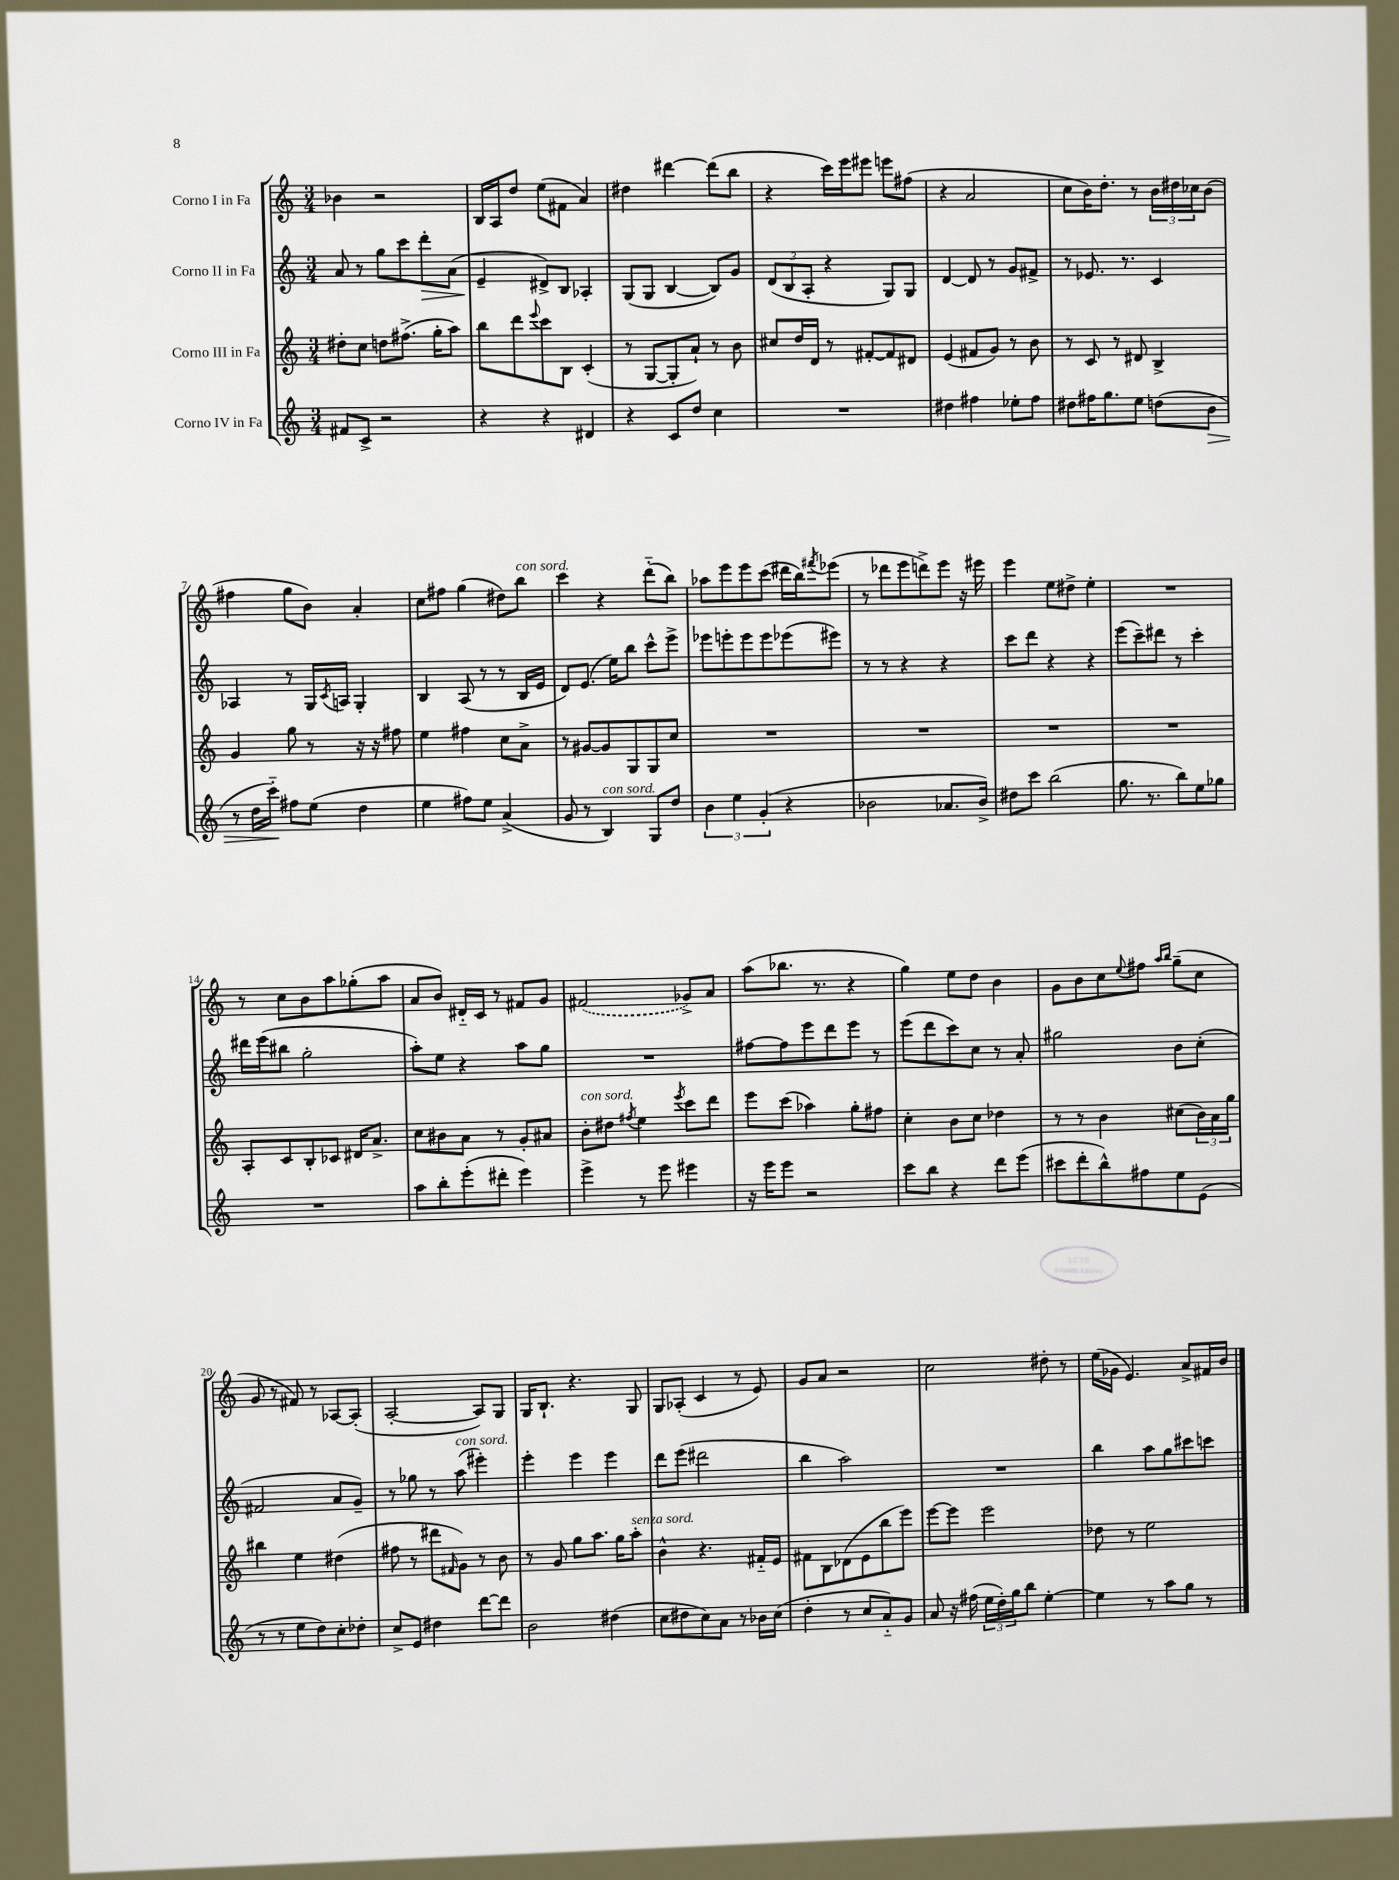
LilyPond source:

<<
\new StaffGroup <<
\new Staff = "s0" \with { instrumentName = "Corno I in Fa" } {
    \clef treble \key c \major \numericTimeSignature \time 3/4
    bes'4 r2 |
    b16 a16 d''8 e''8( fis'8 a'4) |
    dis''4 dis'''4~ dis'''8( b''8 |
    r4 c'''16) e'''16 eis'''8 e'''8 fis''8( |
    r4 a'2 |
    c''8 b'16) d''8.-. r8 \tuplet 3/2 { b'16 dis''16 ces''16 } b'8( |
    fis''4 g''8 b'8) a'4-. |
    c''8 fis''8 g''4( dis''8) b''8^\markup { \italic "con sord." } |
    c'''4 r4 d'''8-_( b''8) |
    aes''8 e'''8 e'''8 c'''8( dis'''16 b''16) \acciaccatura { fis'''8 } ees'''8( |
    r8 des'''8 e'''8 d'''8->) e'''8 r16 eis'''16 |
    e'''4 e''8 dis''8-> e''4-. |
    R2. |
    r8 c''8 b'8 a''8 ges''8-.( a''8 |
    a'8 b'8) dis'16-_ c'16 r8 fis'8 g'8 |
    \once \slurDashed fis'2( ges'8->) a'8 |
    a''8( bes''8. r8. r4 |
    g''4) e''8 d''8 b'4 |
    g'8 b'8 c''8 \appoggiatura { e''8 } fis''8 \grace { a''16 b''16 } g''8--( c''8 |
    g'8 r8 fis'8) r8 aes8~ aes8-.( |
    a2~-. a8) g8 |
    g16 b8.-! r4. g8 |
    g8 aes8-.( c'4 r8 e'8) |
    g'8 a'8 r2 |
    c''2 dis''8-. r8 |
    e''16( ges'16 e'4.) a'8-> fis'16 b'16 \bar "|." |
}
\new Staff = "s1" \with { instrumentName = "Corno II in Fa" } {
    \clef treble \key c \major \numericTimeSignature \time 3/4
    a'8 r8 g''8 c'''8 d'''8-.\> a'8( |
    e'4--\! dis'8->) b8 aes4-. |
    g8( g8 b4~ b8) g'8 |
    \tuplet 3/2 { d'8( b8 a8-. } r4 g8) g8 |
    d'4~ d'8 r8 g'8 fis'8-> |
    r8 ees'8. r8. c'4 |
    aes4 r8 g16 \acciaccatura { c'8 } a16 g4-. |
    b4 a8( r8 r8 b16 e'16 |
    d'8) e'8.( e''16) b''8 c'''8-^ e'''8-> |
    ees'''8 e'''8-. e'''8 e'''8 ees'''8( eis'''8) |
    r8 r8 r4 r4 |
    c'''8 d'''8 r4 r4 |
    e'''8( c'''8--) dis'''8 r8 c'''4-. |
    dis'''16 e'''16( bis''8 g''2-. |
    a''8-.) e''8 r4 a''8 g''8 |
    R2. |
    fis''8~ fis''8 e'''8 d'''8 e'''8 r8 |
    e'''8( d'''8 c'''8) c''8 r8 a'8-. |
    gis''2 b'8 c''8-.( |
    fis'2 a'8 g'8--) |
    r8 ges''8 r8 a''8^\markup { \italic "con sord." }( eis'''4-.) |
    e'''4-. e'''4 e'''4 |
    d'''8 e'''8( dis'''2 |
    b''4 a''2) |
    R2. |
    b''4 a''8 g''8 cis'''8 c'''8 \bar "|." |
}
\new Staff = "s2" \with { instrumentName = "Corno III in Fa" } {
    \clef treble \key c \major \numericTimeSignature \time 3/4
    dis''8-. c''8 d''8 fis''8.->( g''16-. a''8) |
    b''8 d'''8 \appoggiatura { e'''8 } c'''8 b8 c'4-.( |
    r8 g8~ g8-. a'8-!) r8 b'8 |
    cis''8 d''16 d'16 r8 fis'8~-. fis'8 dis'8 |
    e'4( fis'8 g'8) r8 b'8 |
    r8 c'8 r8 dis'8 b4-> |
    g'4 g''8 r8 r16 r16 fis''8 |
    e''4 fis''4 c''8 a'8-> |
    r8 gis'8~ gis'8 g8 g8 c''8 |
    R2. |
    R2. |
    R2. |
    R2. |
    a8-. c'8 b8-. ces'8 dis'16 a'8.-> |
    c''8 bis'8 a'8 r8 g'8-. ais'8 |
    b'8-.^\markup { \italic "con sord." } dis''8 \acciaccatura { fis''8 } e''4 \acciaccatura { e'''8 } c'''8 d'''8 |
    e'''8 c'''8( aes''4) g''8-. fis''8 |
    c''4-. b'8 c''8 des''4 |
    r8 r8 b'4 cis''8( \tuplet 3/2 { b'16) a'16 g''16 } |
    bis''4 e''4 dis''4( |
    fis''8 r8 dis'''8 \grace { fis'16 } g'8) r8 b'8 |
    r8 g'8 g''8 a''8. g''16 a''8-.^\markup { \italic "senza sord." } |
    b'4-^ r4. fis'16-_ e'16 |
    fis'8 b8 des'8( e'8 b''8 e'''8) |
    e'''8~ e'''8 e'''2 |
    des''8 r8 e''2 \bar "|." |
}
\new Staff = "s3" \with { instrumentName = "Corno IV in Fa" } {
    \clef treble \key c \major \numericTimeSignature \time 3/4
    fis'8 c'8-> r2 |
    r4 r4 dis'4 |
    r4 c'8 d''8 c''4 |
    R2. |
    dis''4 fis''4 ees''8-. fis''8 |
    dis''8 fis''16 g''8. e''8 d''8( b'8\> |
    r8 d''16 c'''16-_\!) fis''8 e''8( d''4 |
    e''4 fis''8) e''8 a'4->( |
    g'8 r8 b4^\markup { \italic "con sord." }) g8 d''8 |
    \tuplet 3/2 { b'4 e''4 g'4-.( } r4 |
    bes'2 aes'8. bes'16->) |
    dis''8 c'''8 b''2( |
    g''8. r8. b''8) e''8 ges''8 |
    R2. |
    a''8 b''8-. e'''8-.( dis'''8-. e'''4) |
    e'''4-> r8 e'''8 eis'''4 |
    r16 e'''16 e'''8 r2 |
    c'''8 b''8 r4 d'''8 e'''8( |
    cis'''8 d'''8-. b''8-^) fis''8 e''8 e'8( |
    r8 r8 e''8 d''8) c''8-. des''8-. |
    c''8-> e'8 dis''4 d'''8~ d'''8 |
    b'2 dis''4( |
    c''8 dis''8 c''8) a'8 r8 bes'16 c''16( |
    d''4-. r8 c''8 a'8-_) g'8 |
    a'8 r16 fis''16( \tuplet 3/2 { e''16 d''16-.) g''16 } b''8 e''4~-. |
    e''4 r8 a''8 g''8 r8 \bar "|." |
}
>>
>>
